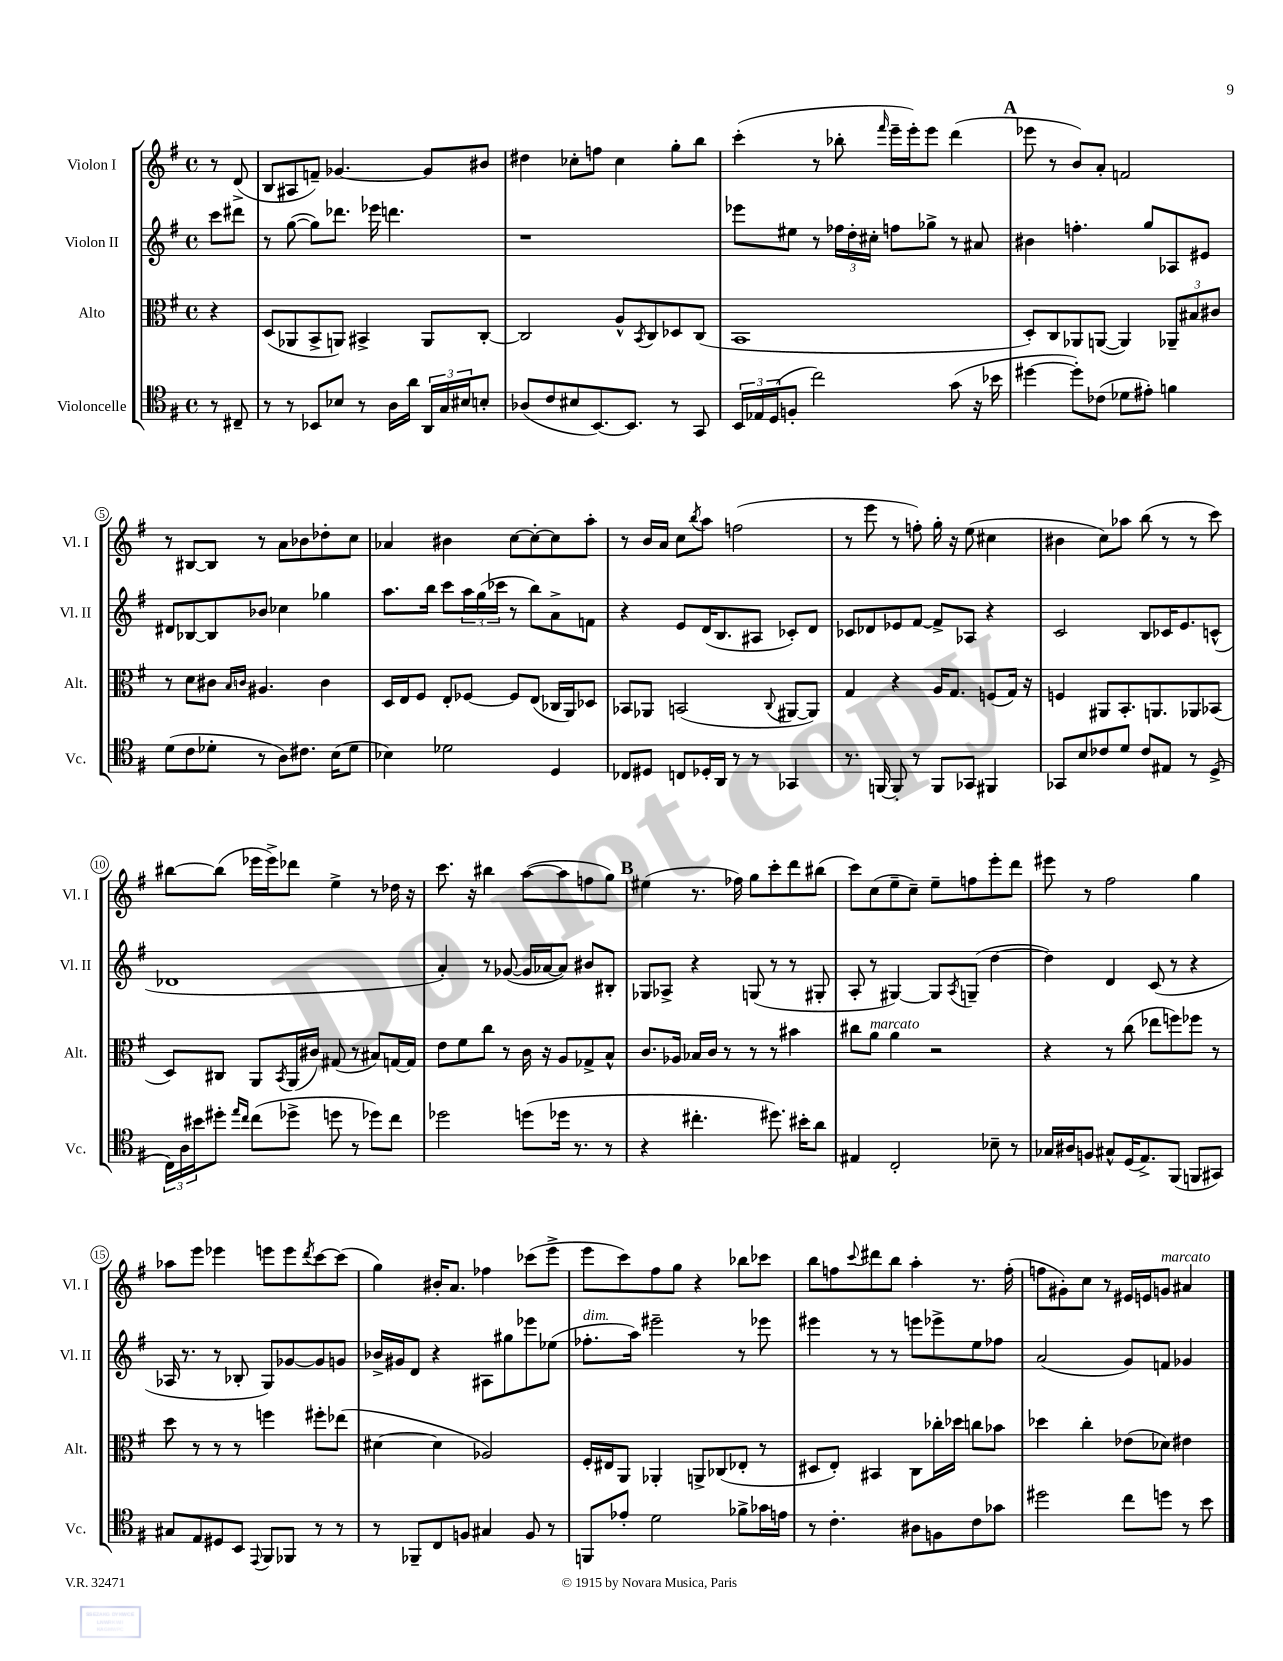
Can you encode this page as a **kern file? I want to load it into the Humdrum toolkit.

**kern	**kern	**kern	**kern
*staff4	*staff3	*staff2	*staff1
*clefC4	*clefC3	*clefG2	*clefG2
*k[f#]	*k[f#]	*k[f#]	*k[f#]
*M4/4	*M4/4	*M4/4	*M4/4
*met(c)	*met(c)	*met(c)	*met(c)
8r	4r	8ccc	8r
8C#~	.	8ddd#	(8d^
=	=	=	=
8r	(8D	8r	8B
8r	8AA-	([8gg	8A#
8BB-	8BB^	8gg])	8f~)
8B-	8AA)	8.ddd-	[4.g-
8r	4BB#^	.	.
.	.	16eee-	.
16A	.	4.ddd	.
16a	.	.	.
24AA	8AA	.	8g-]
24G	.	.	.
24B#	.	.	.
8B'	[8C'	.	8b#
=	=	=	=
(8A-	2C]	1r	4dd#
8c	.	.	.
8B#	.	.	8cc-'
[8.BB)	.	.	8ff
.	8A^^	.	4cc-
8.BB]	.	.	.
.	8qBB	.	.
.	8C	.	.
8r	8D-	.	8gg'
8GG	(8C	.	8bb
=	=	=	=
24BB	1BB	8eee-	(4ccc'
24E-	.	.	.
(24D	.	.	.
8F'	.	8ee#	.
2cc)	.	8r	8r
.	.	24ff-	8bb-'
.	.	24dd'	.
.	.	24cc#'	.
.	.	.	16qqfff#
.	.	8ff	16eee~
.	.	.	16eee')
.	.	8gg-^	8eee
(8g	.	8r	(4ddd
16r	.	8a#	.
16b-	.	.	.
=	=	=	=
[4dd#	8D')	4b#	8eee-
.	8C	.	8r
8dd#'])	8AA-	4.ff'	8b)
(8c-	([8AA	.	8a'
8d-	4AA])	.	2f
8e#')	.	8gg	.
4f	12AA-~	8A-	.
.	12B#	.	.
.	.	8e#	.
.	12c#	.	.
=	=	=	=
(8d	8r	8d#	8r
8c	8d	[8B-	[8B#
8d-'	8c#	8B-]	8B#]
.	16qqB	.	.
.	16qqc	.	.
8r	4.A#	8b-	8r
8A)	.	4cc-	8a
8.c#	.	.	8b-
.	4c	4gg-	8dd-'
(16B	.	.	.
8d-	.	.	8cc
=	=	=	=
4B-)	16D	8.aa	4a-
.	16E	.	.
.	8F#	.	.
.	.	16bb	.
2d-	8E'	8ccc	4b#
.	[8F-	24aa	.
.	.	(24gg	.
.	.	24ccc-	.
.	8F-]	8r	[8cc
.	(8E	8bb)	8cc'_
4D	16C-	8a^	8cc]
.	16AA)	.	.
.	8D-	8f	8aa'
=	=	=	=
8C-	8BB-	4r	8r
8D#	8AA-	.	16b
.	.	.	16a
8C	(2BB	8e	8cc
.	.	.	8qbb
16D-'	.	(16d	8aa
16AA	.	8.B	.
8r	.	.	(2ff
8r	.	8A#	.
.	8qqC	.	.
4GG-	[8AA#	8c-')	.
.	8AA#])	8d	.
=	=	=	=
8.r	4G	8c-	8r
.	.	8d-	8eee
[16FF	.	.	.
8FF']	4r	8e-	8r
8r	.	[8f#	8ff')
8FF	16A	8f#^]	16gg'
.	8.G	.	16r
8GG-	.	8A-	(8ee
4FF#	(8F	4r	4cc#
.	16G)	.	.
.	16r	.	.
=	=	=	=
8GG-	4F	2c	4b#
8B	.	.	.
8c-	8AA#	.	8cc)
8d	8.BB'	.	8aa-
8c-	.	8B	(8bb
.	8.AA	.	.
8E#	.	16c-	8r
.	.	8.e	.
8r	8AA-	.	8r
(8D^	(8BB-	(8c^^	8ccc)
=	=	=	=
24C)	8D)	1d-	[8bb#
24A	.	.	.
24b#	.	.	.
8dd#'	8C#	.	(8bb#]
16qqee	.	.	.
16qqcc	.	.	.
(8cc	8AA	.	16eee-
.	.	.	16eee-^)
.	8qBB	.	.
8dd-^	(16AA	.	8ddd-
.	16c#)	.	.
8dd	(8G#	.	4ee^
8r	8r	.	.
8dd-)	8B#)	.	8r
8cc	[16G	.	16dd-
.	16G]	.	16r
=	=	=	=
2dd-	8e	4a')	8.ccc
.	8f#	.	.
.	.	.	16r
.	8cc	8r	4bb#
.	8r	([8g-	.
(8dd	16c	16g-]	([8aa
.	16r	[16a-	.
16dd-	8A	8a-])	8aa]
8.r	.	.	.
.	8G-^	8b#	8ff
8r	8B^^	8B#'	8gg)
=	=	=	=
4r	8.c	8G-	(4ee#
.	.	8A-^	.
.	16A-	.	.
4.cc#'	16B-	4r	8.r
.	16c	.	.
.	8r	.	.
.	.	.	16ff-)
.	8r	(8G	8gg
8.dd#)	8r	8r	8ccc'
.	4b#	8r	8ddd
16b#'	.	.	.
8a	.	8G#'	(8bb#
=	=	=	=
4E#	8cc#	8A'	8ccc)
.	8a	8r	(8cc
2C'	4a	[4G#)	8ee~
.	.	.	8cc~)
.	2r	8G#]	8ee~
.	.	8qA	.
.	.	(8G~	8ff
8B-~	.	[4dd	8eee'
8r	.	.	8ddd
=	=	=	=
16G-	4r	4dd])	8eee#
16A#	.	.	.
8F	.	.	8r
8G#^^	8r	4d	2ff#
(16D	(8cc	.	.
8.E^)	.	.	.
.	8ee-	(8c	.
(8FF#	8ff)	8r	.
8FF	8ff-	4r	4gg
8GG#)	8r	.	.
=	=	=	=
8G#	8dd	16A-	8aa-
.	.	8.r	.
8E	8r	.	8eee
8D#	8r	8r	4eee-
8BB	8r	8B-'	.
8qqEE	.	.	.
8FF#	4ff	8G)	8eee
8FF-	.	[8g-	8eee
.	.	.	8qddd
8r	8ff#'	8g-]	[8ccc
8r	(8ee-	8g	(8ccc]
=	=	=	=
8r	[4d#	16b-^	4gg)
.	.	16g#	.
8FF-~	.	8d	.
8C	4d#]	4r	16b#'
.	.	.	8.a
8F	.	.	.
4G#	2A-)	8A#	4ff-
.	.	8gg#	.
8F	.	8eee-	(8ccc-
8r	.	(8ee-	8eee^
=	=	=	=
8FF	16F#'	8.ff-'	8eee
.	16E#	.	.
8e-'	8AA	.	8ccc)
.	.	16aa)	.
2d	4AA-'	2eee#~	8ff#
.	.	.	8gg
.	8AA^	.	4r
.	(8C-	.	.
8f-^	8E-'	8r	8bb-
16g-	8r	8eee-	8ccc-
16e	.	.	.
=	=	=	=
8r	8D#	4eee#	8bb
4.c'	8E')	.	8ff
.	.	.	8qqccc
.	4BB#	8r	8ddd#
.	.	8r	8bb
8A#	8C	8eee	4aa'
8F	16cc-'	8eee-^	.
.	16dd-	.	.
8c	8cc	8ee	8.r
8g-	8b-	8ff-	.
.	.	.	(16ff'
=	=	=	=
2dd#	4dd-	(2a	8ff
.	.	.	8g#')
.	4cc'	.	8cc
.	.	.	8r
8cc	(8e-	8g)	16e#
.	.	.	16e
8dd	8d-)	8f	8g
8r	4e#	4g-	4a#
8b	.	.	.
==	==	==	==
*-	*-	*-	*-
